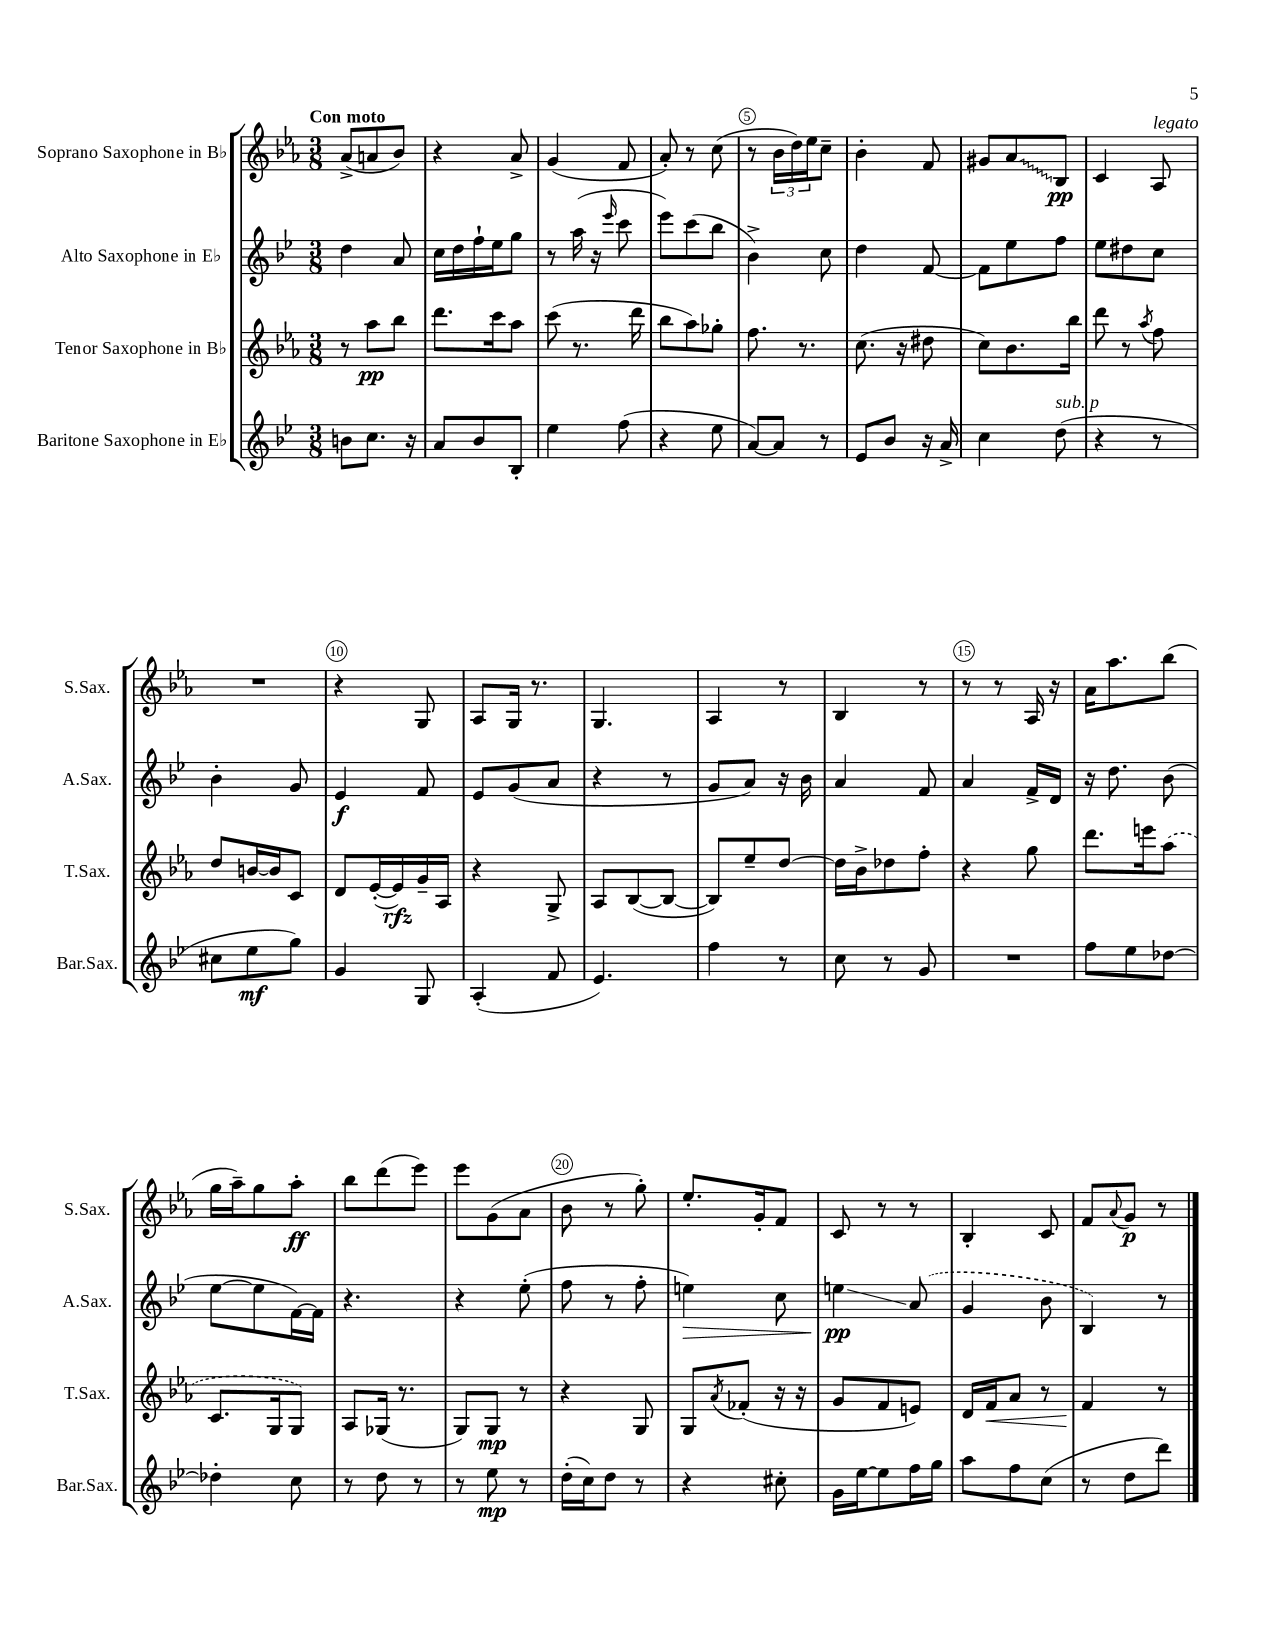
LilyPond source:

<<
\new StaffGroup <<
\new Staff = "s0" \with { instrumentName = "Soprano Saxophone in Bb" shortInstrumentName = "S.Sax." } {
    \clef treble \key ees \major \numericTimeSignature \time 3/8 \tempo "Con moto"
    aes'8->( a'8 bes'8) |
    r4 aes'8-> |
    g'4( f'8 |
    aes'8-.) r8 c''8( |
    r8 \tuplet 3/2 { bes'16 d''16) ees''16 } c''8-- |
    bes'4-. f'8 |
    gis'8 \once \override Glissando.style = #'zigzag aes'8\glissando bes8\pp |
    c'4 aes8^\markup { \italic "legato" } |
    R4. |
    r4 g8 |
    aes8 g16 r8. |
    g4. |
    aes4 r8 |
    bes4 r8 |
    r8 r8 aes16 r16 |
    aes'16 aes''8. bes''8( |
    g''16 aes''16--) g''8 aes''8-.\ff |
    bes''8 d'''8( ees'''8) |
    ees'''8 g'8( aes'8 |
    bes'8 r8 g''8-.) |
    ees''8.-. g'16-. f'8 |
    c'8 r8 r8 |
    bes4-. c'8 |
    f'8 \appoggiatura { aes'8 } g'8\p r8 \bar "|." |
}
\new Staff = "s1" \with { instrumentName = "Alto Saxophone in Eb" shortInstrumentName = "A.Sax." } {
    \clef treble \key bes \major \numericTimeSignature \time 3/8
    d''4 a'8 |
    c''16 d''16 f''16-! ees''16 g''8 |
    r8 a''16( r16 \grace { ees'''16 } c'''8 |
    ees'''8) c'''8( bes''8 |
    bes'4->) c''8 |
    d''4 f'8~ |
    f'8 ees''8 f''8 |
    ees''8 dis''8 c''8 |
    bes'4-. g'8 |
    ees'4\f f'8 |
    ees'8 g'8( a'8 |
    r4 r8 |
    g'8 a'8) r16 bes'16 |
    a'4 f'8 |
    a'4 f'16-> d'16 |
    r16 d''8. bes'8( |
    ees''8~ ees''8 f'16~) f'16 |
    r4. |
    r4 ees''8-.( |
    f''8 r8 f''8-. |
    e''4\>) c''8 |
    e''4\glissando\pp\! \once \slurDashed a'8( |
    g'4 bes'8 |
    bes4) r8 \bar "|." |
}
\new Staff = "s2" \with { instrumentName = "Tenor Saxophone in Bb" shortInstrumentName = "T.Sax." } {
    \clef treble \key ees \major \numericTimeSignature \time 3/8
    r8 aes''8\pp bes''8 |
    d'''8. c'''16 aes''8 |
    c'''8( r8. d'''16 |
    bes''8 aes''8) ges''8-. |
    f''8. r8. |
    c''8.( r16 dis''8 |
    c''8) bes'8. bes''16 |
    d'''8 r8 \acciaccatura { aes''8 } f''8 |
    d''8 b'16~ b'16 c'8 |
    d'8 ees'16~-.( ees'16\rfz) g'16-- aes16 |
    r4 g8-> |
    aes8 bes8~( bes8~ |
    bes8) ees''8-- d''8~ |
    d''16 bes'16-> des''8 f''8-. |
    r4 g''8 |
    d'''8. e'''16 \once \slurDashed aes''8( |
    c'8. g16 g8) |
    aes8 ges16( r8. |
    g8) g8\mp r8 |
    r4 g8 |
    g8 \acciaccatura { aes'8 } fes'8-.( r16 r16 |
    g'8 f'8 e'8) |
    d'16 f'16\< aes'8 r8 |
    f'4\! r8 \bar "|." |
}
\new Staff = "s3" \with { instrumentName = "Baritone Saxophone in Eb" shortInstrumentName = "Bar.Sax." } {
    \clef treble \key bes \major \numericTimeSignature \time 3/8
    b'8 c''8. r16 |
    a'8 bes'8 bes8-. |
    ees''4 f''8( |
    r4 ees''8 |
    a'8~) a'8 r8 |
    ees'8 bes'8 r16 a'16-> |
    c''4 d''8^\markup { \italic "sub. p" }( |
    r4 r8 |
    cis''8 ees''8\mf g''8) |
    g'4 g8 |
    a4-.( f'8 |
    ees'4.) |
    f''4 r8 |
    c''8 r8 g'8 |
    R4. |
    f''8 ees''8 des''8~ |
    des''4-. c''8 |
    r8 d''8 r8 |
    r8 ees''8\mp r8 |
    d''16-.( c''16) d''8 r8 |
    r4 cis''8-. |
    g'16 ees''16~ ees''8 f''16 g''16 |
    a''8 f''8 c''8( |
    r8 d''8 d'''8) \bar "|." |
}
>>
>>
\layout { \context { \Score \override BarNumber.break-visibility = ##(#f #t #t) barNumberVisibility = #(every-nth-bar-number-visible 5) \override BarNumber.stencil = #(make-stencil-circler 0.1 0.3 ly:text-interface::print) } }
